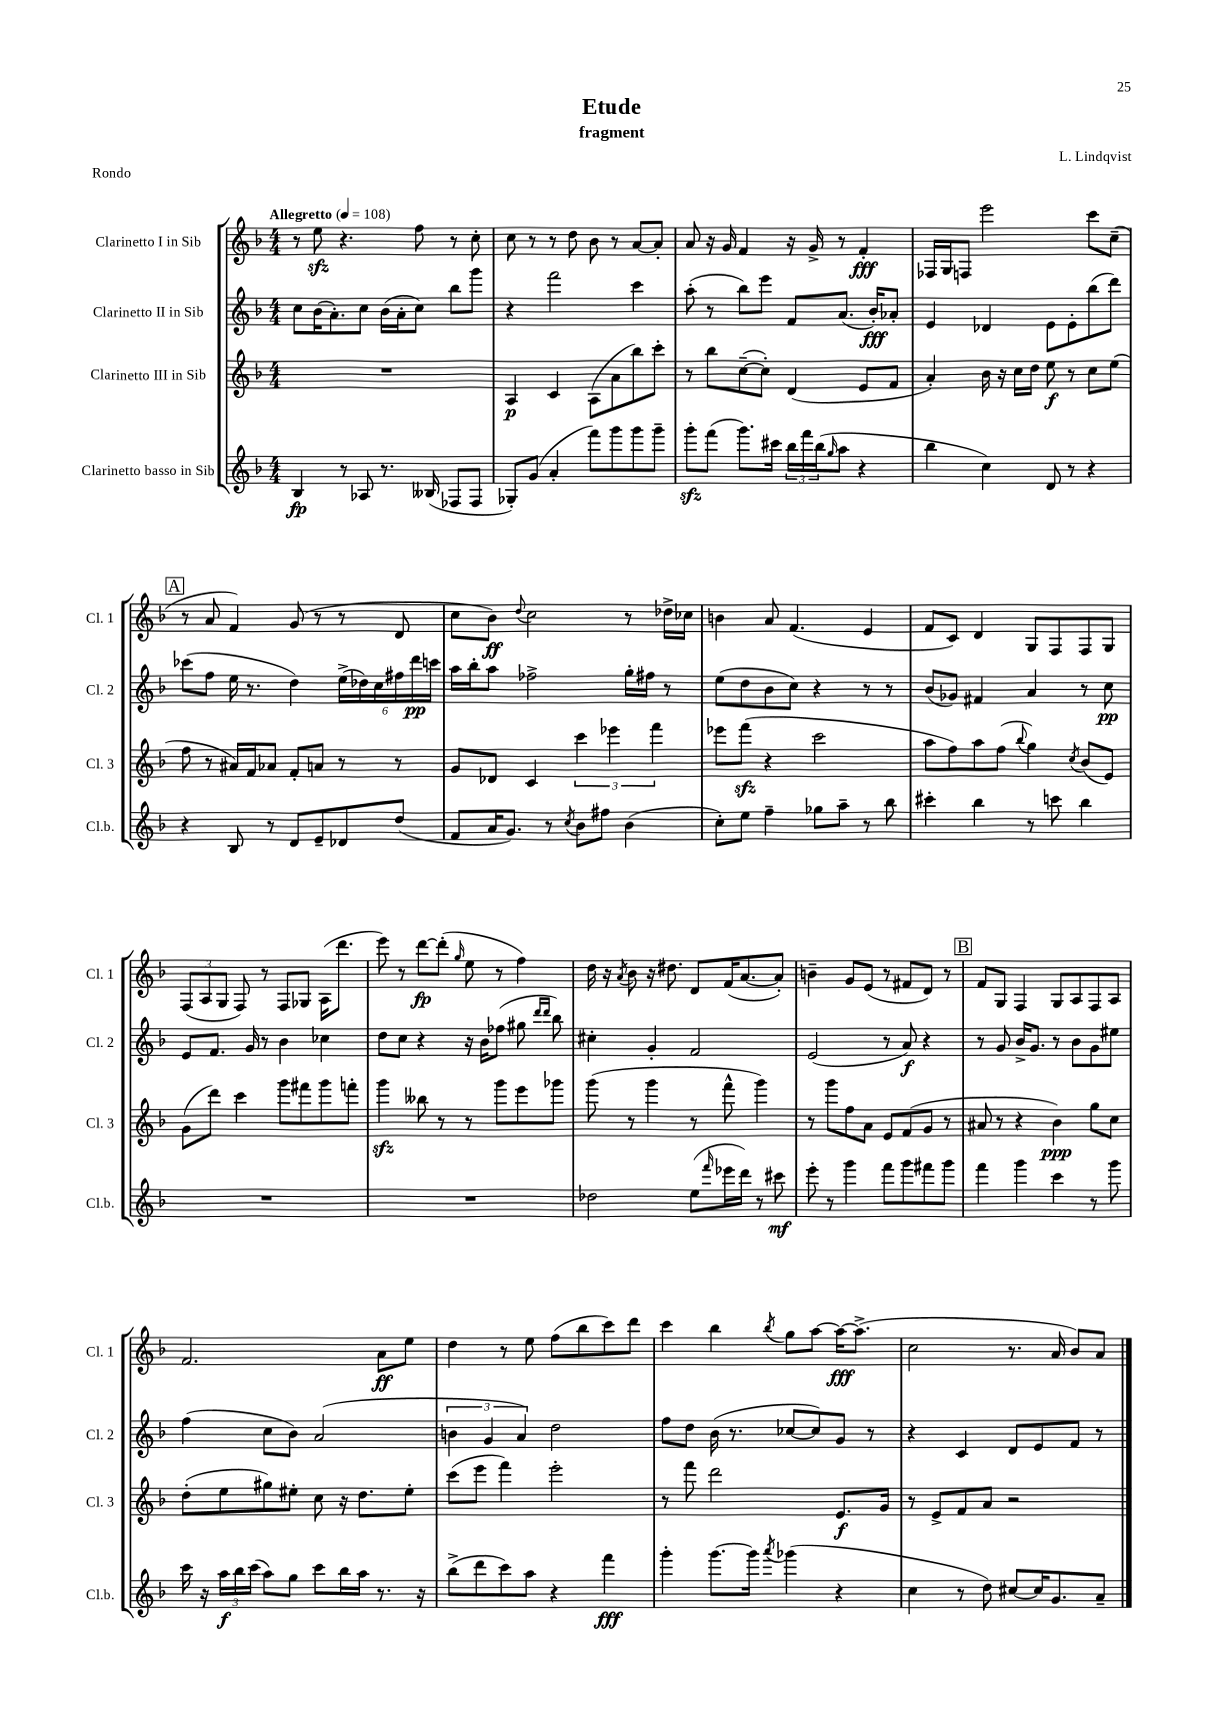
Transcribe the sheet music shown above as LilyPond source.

\header { title = "Etude" composer = "L. Lindqvist" subtitle = "fragment" piece = "Rondo" }
<<
\new StaffGroup <<
\new Staff = "s0" \with { instrumentName = "Clarinetto I in Sib" shortInstrumentName = "Cl. 1" } {
    \clef treble \key f \major \numericTimeSignature \time 4/4 \tempo "Allegretto" 4 = 108
    r8 e''8\sfz r4. f''8 r8 c''8-. |
    c''8 r8 r8 d''8 bes'8 r8 a'8~ a'8-. |
    a'8 r16 g'16 f'4 r16 g'16-> r8 f'4-.\fff |
    fes16 g16 f8 e'''2 c'''8 c''8--( |
    \mark \markup { \box "A" } r8 a'8 f'4) g'8( r8 r8 d'8 |
    c''8 bes'8\ff) \appoggiatura { d''8 } c''2 r8 des''16-> ces''16 |
    b'4 a'8 f'4.( e'4 |
    f'8 c'8) d'4 g8 f8 f8 g8 |
    \tuplet 3/2 { f8( a8 g8 } f8) r8 f8 ges8 a16( d'''8. |
    e'''8) r8 d'''8~\fp d'''8-.( \grace { g''16 } e''8 r8 f''4) |
    d''16 r16 \acciaccatura { a'8 } bes'8 r16 dis''8. d'8 f'16( a'8.~ a'8-.) |
    b'4-- g'8 e'8( r8 fis'8 d'8) r8 |
    \mark \markup { \box "B" } f'8 g8 f4 g8 a8 f8 a8 |
    f'2. a'8\ff e''8 |
    d''4 r8 e''8 f''8( bes''8 c'''8) d'''8 |
    c'''4 bes''4 \acciaccatura { bes''8 } g''8 a''8~ a''16~\fff a''8.->( |
    c''2 r8. a'16 bes'8) a'8 \bar "|." |
}
\new Staff = "s1" \with { instrumentName = "Clarinetto II in Sib" shortInstrumentName = "Cl. 2" } {
    \clef treble \key f \major \numericTimeSignature \time 4/4
    c''8 bes'16( a'8.-.) c''8 bes'16( a'16-. c''8) bes''8 g'''8 |
    r4 f'''2 c'''4 |
    a''8-.( r8 bes''8) e'''8 f'8 a'8.( bes'16-.\fff) aes'8-. |
    e'4 des'4 e'8 e'8-. bes''8( d'''8) |
    \mark \markup { \box "A" } ces'''8( f''8 e''16 r8. d''4) \tuplet 6/4 { e''16->( des''16) c''16 fis''16 d'''16\pp c'''16 } |
    a''16 bes''16-. a''8 fes''2-> g''16-. fis''16 r8 |
    e''8( d''8 bes'8 c''8) r4 r8 r8 |
    bes'8( ges'8) fis'4 a'4 r8 c''8\pp |
    e'8 f'8. g'16 r8 bes'4 ces''4 |
    d''8 c''8 r4 r16 bes'16 fes''8( gis''8 \grace { d'''16 d'''16 } bes''8) |
    cis''4-. g'4-. f'2 |
    e'2( r8 a'8\f) r4 |
    \mark \markup { \box "B" } r8 g'8 bes'16-> g'8. r8 bes'8 g'8 eis''8 |
    f''4( c''8 bes'8) a'2( |
    \tuplet 3/2 { b'4 g'4 a'4) } d''2 |
    f''8 d''8 bes'16( r8. ces''8~ ces''8) g'8 r8 |
    r4 c'4 d'8 e'8 f'8 r8 \bar "|." |
}
\new Staff = "s2" \with { instrumentName = "Clarinetto III in Sib" shortInstrumentName = "Cl. 3" } {
    \clef treble \key f \major \numericTimeSignature \time 4/4
    R1 |
    a4\p c'4 a8( a'8 bes''8) c'''8-. |
    r8 bes''8 c''8~--( c''8-.) d'4( e'8 f'8 |
    a'4-.) bes'16 r16 c''16 d''16 e''8\f r8 c''8 e''8( |
    \mark \markup { \box "A" } f''8 r8 ais'16) f'16 aes'8 f'8-. a'8 r8 r8 |
    g'8 des'8 c'4 \tuplet 3/2 { c'''4 ees'''4 f'''4 } |
    ees'''8 f'''8\sfz( r4 c'''2 |
    a''8 f''8) a''8 f''8( \appoggiatura { bes''8 } g''4) \acciaccatura { c''8 } bes'8( e'8) |
    g'8( d'''8) c'''4 g'''8 fis'''8 g'''8 f'''8-. |
    g'''4\sfz beses''8 r8 r8 g'''8 e'''8 ges'''8 |
    g'''8( r8 g'''4 r8 f'''8-^ g'''4) |
    r8 g'''8 f''8 a'8 e'8 f'8( g'8 r8 |
    \mark \markup { \box "B" } ais'8 r8 r4 bes'4\ppp) g''8 c''8 |
    d''8-.( e''8 gis''8) eis''8-. c''8 r16 d''8. eis''8-. |
    c'''8( e'''8 f'''4) e'''2-. |
    r8 f'''8 d'''2 e'8.\f g'16 |
    r8 e'8-> f'8 a'8 r2 \bar "|." |
}
\new Staff = "s3" \with { instrumentName = "Clarinetto basso in Sib" shortInstrumentName = "Cl.b." } {
    \clef treble \key f \major \numericTimeSignature \time 4/4
    bes4\fp r8 aes8 r8. beses16( fes8 fes8 |
    ges8-.) g'8( a'4-. f'''8) g'''8 g'''8 g'''8-- |
    g'''8-.\sfz f'''8( g'''8.) cis'''16 \tuplet 3/2 { bes''16 f'''16 bes''16( } \grace { g''16 } a''8 r4 |
    bes''4 c''4) d'8 r8 r4 |
    \mark \markup { \box "A" } r4 bes8 r8 d'8 e'8-- des'8 d''8( |
    f'8 a'16 g'8.) r8 \acciaccatura { c''8 } bes'8 fis''8 bes'4( |
    c''8-.) e''8 f''4-- ges''8 a''8-- r8 bes''8 |
    cis'''4-. bes''4 r8 c'''8 bes''4 |
    R1 |
    R1 |
    des''2 e''8( \grace { f'''16 } ees'''16 d'''16) r8 cis'''8\mf |
    e'''8-. r8 g'''4 f'''8 g'''8 fis'''8 g'''8 |
    \mark \markup { \box "B" } f'''4 g'''4 c'''4 r8 g'''8 |
    c'''16 r16 \tuplet 3/2 { a''16\f bes''16 c'''16( } a''8) g''8 c'''8 bes''16 a''16 r8. r16 |
    bes''8->( d'''8 c'''8) a''8 r4 f'''4\fff |
    g'''4-. g'''8.~ g'''16 \acciaccatura { a'''8 } ges'''4( r4 |
    c''4 r8 d''8) cis''8~ cis''16 g'8. a'8-- \bar "|." |
}
>>
>>
\layout { \context { \Score \remove "Bar_number_engraver" } }
